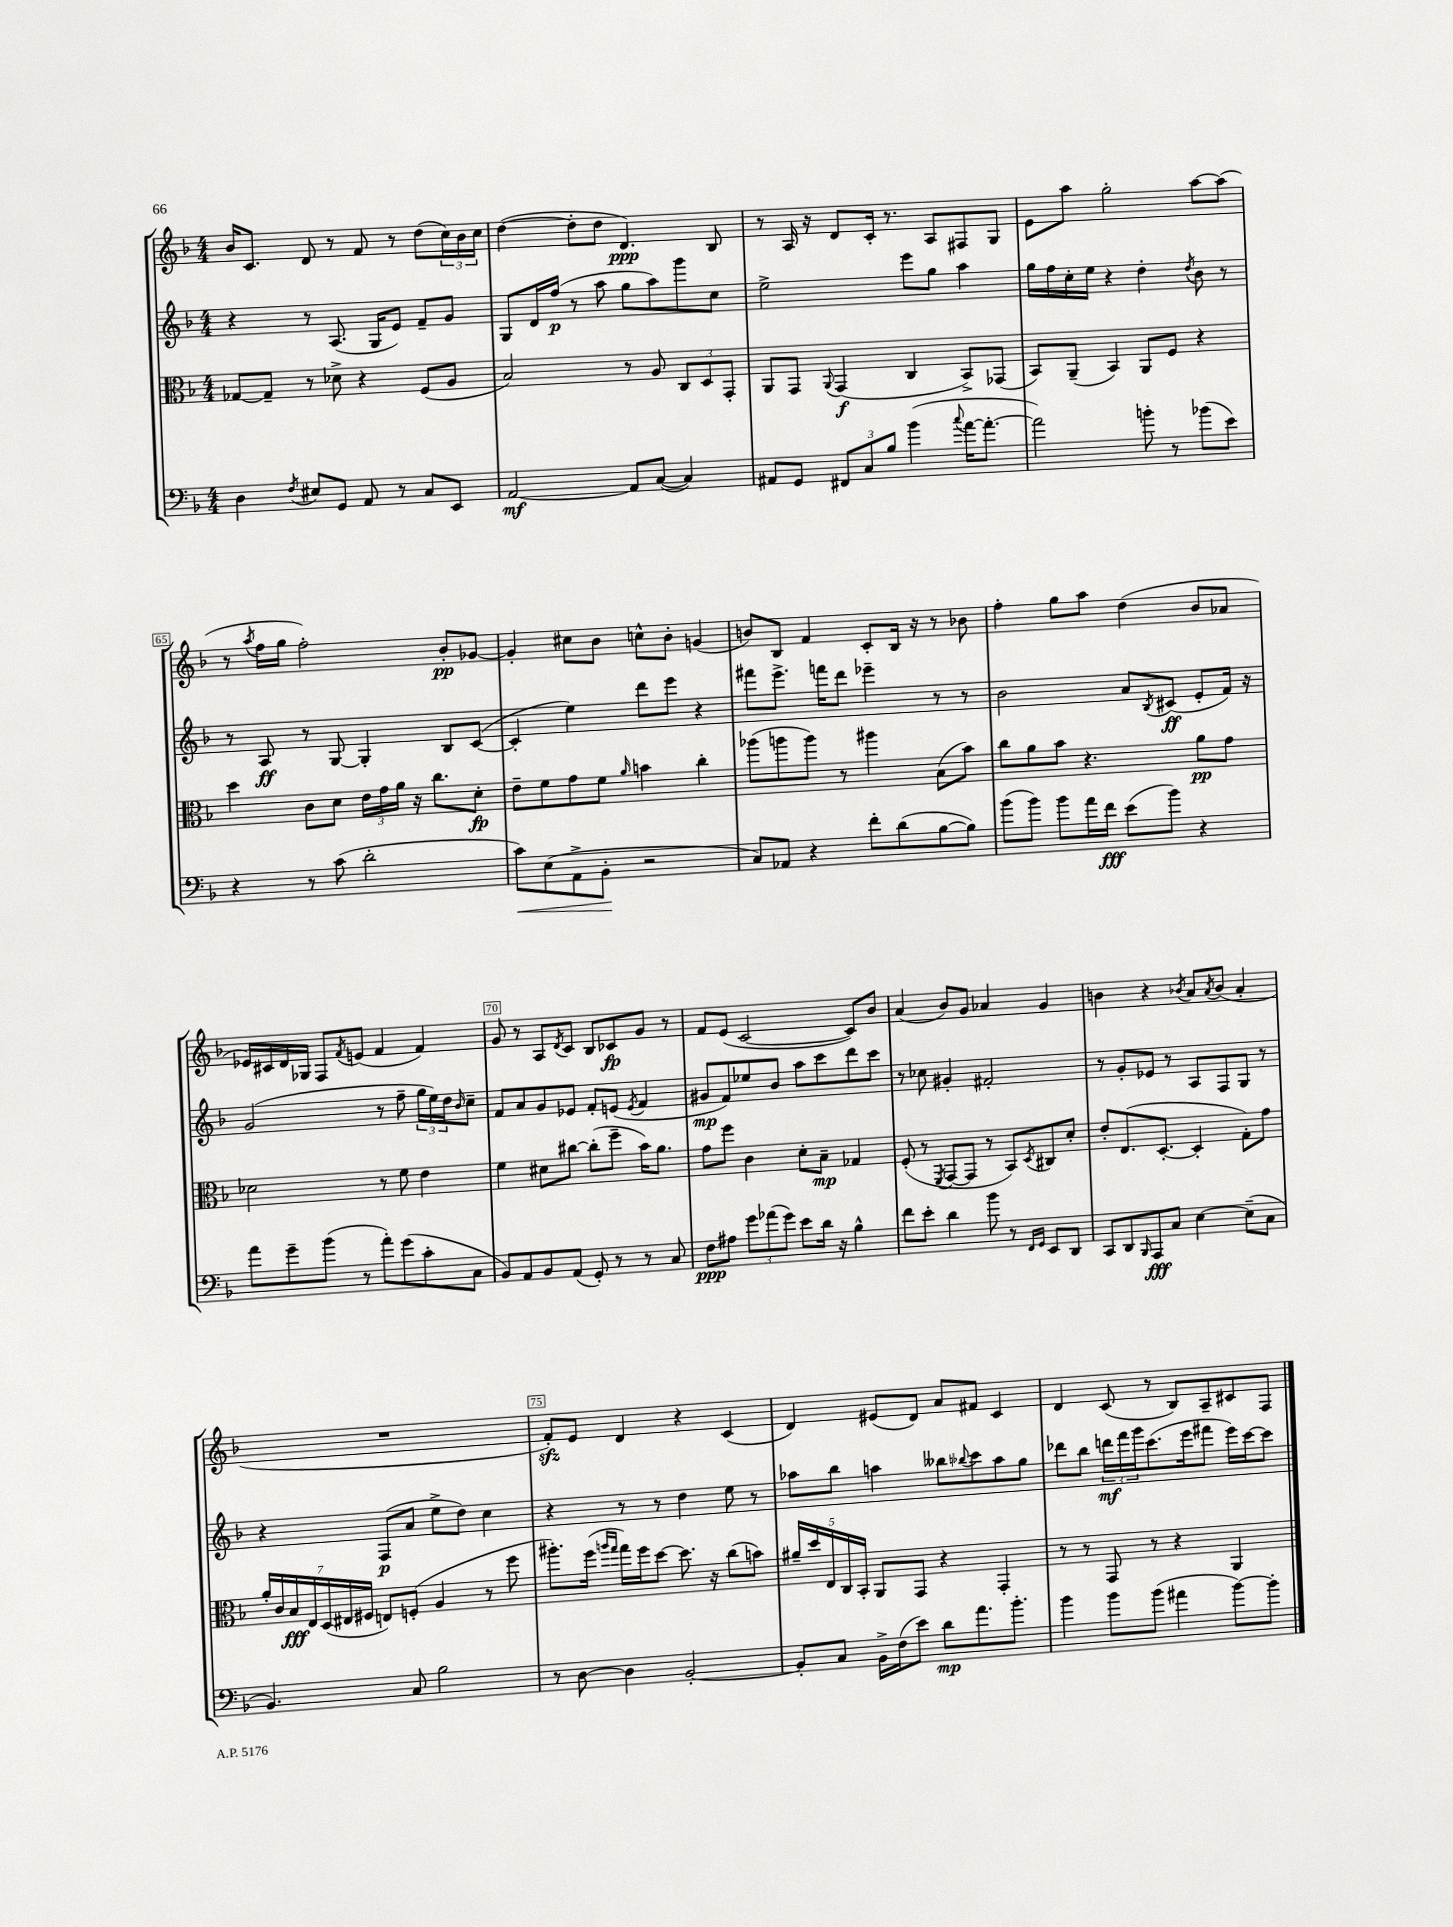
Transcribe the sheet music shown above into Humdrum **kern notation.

**kern	**kern	**kern	**kern
*staff4	*staff3	*staff2	*staff1
*clefF4	*clefC3	*clefG2	*clefG2
*k[b-]	*k[b-]	*k[b-]	*k[b-]
*M4/4	*M4/4	*M4/4	*M4/4
4D\	[8G-/L	4r	16b-/LK
.	.	.	8.c/J
.	8G-~/]J	.	.
8qF/	.	.	.
8E#/L	8r	8r	8d/
8GG/J	8d-^\	(8.A/	8r
8AA/	4r	.	8f/
.	.	16G/LK	.
8r	.	8e/J)	8r
8C/L	(8F/L	8f~/L	(8dd\L
8EE/J	8A/J	8g/J	24cc\L)
.	.	.	24b-\
.	.	.	24cc\JJ
=	=	=	=
[2AA/	2B-/)	8G/L	([4dd\
.	.	16d/L	.
.	.	(16ff/JJ	.
.	.	8r	8dd'\]L
.	.	8aa\	8dd\J
8AA/]L	8r	8gg\L	4.d/)
([8C/J	8A/	8aa\)	.
4C/])	12C/L	8ggg\	.
.	12D/	.	.
.	.	8cc\J	8B-/
.	12GG'/J	.	.
=	=	=	=
8AA#/L	8AA/L	2ee^\	8r
8GG/J	8GG/J	.	16A/
.	.	.	16r
.	8qqAA/	.	.
12FF#/L	(4GG/	.	8d/L
12C/	.	.	.
.	.	.	16c'/Jk
12B-/J	.	.	.
.	.	.	8.r
(4b-\	4C/	8eee\L	.
.	.	8gg\J	8A/L
8qqcc/	.	.	.
[16a\LK	8BB-^/L)	4aa\	8F#/
8.a'\_J	.	.	.
.	(8GG-/J	.	8G/J
=	=	=	=
2a\])	8BB-/L)	16gg\LL	8e\L
.	.	16ff\	.
.	(8AA~/J	16cc'\	8aa\J
.	.	16ee\JJ	.
.	4BB-/)	4r	2gg'\
8b'\	8AA/L	4dd'\	.
8r	8F/J	.	.
.	.	8qdd/	.
(8b-\L	4r	8b-\	[8aa\L
8e\J)	.	8r	(8aa\]J
=	=	=	=
4r	4dd\	8r	8r
.	.	.	8qaa/
.	.	8A/	16ff\LL
.	.	.	16gg\JJ
8r	8c\L	8r	2ff'\)
(8c\	8d\J	[8G/	.
2d'\	24e\LL	4G'/]	.
.	24g\	.	.
.	24a\JJ	.	.
.	16r	.	.
.	8.cc\L	.	.
.	.	8B-/L	8b-'/L
.	8d'\J	([8c/J	[8g-/J
=	=	=	=
8c\L)	8e~\L	4c'/]	4g-'/]
(8E\	8f\	.	.
8AA^\	8g\	4ee\)	8cc#\L
8BB-'\J	8f\J	.	8b-\J
.	16qqa/	.	.
2r	4b\	8ddd\L	8cc^^\L
.	.	8eee\J	8b-'\J
.	4cc'\	4r	(4g/
=	=	=	=
8C/L)	(8aa-\L	8fff#\L	8b/L)
8AA-/J	8aa\	8.eee^\J	8B-/J
4r	8aa\J)	.	4f/
.	.	16fff\LK	.
.	8r	8ddd\J	.
8f'\L	4aa#\	4eee-~\	8c'/L
(8d\	.	.	16B-/Jk
.	.	.	16r
[8B-\	(8B-\L	8r	8r
8B-\]J)	8b-\J)	8r	8b-\
=	=	=	=
(8b-\L	8cc\L	2b-\	4ff'\
8b-\J)	8a\	.	.
8b-\L	8b-\J	.	8gg\L
16a\L	4.r	.	8aa\J
16f\JJ	.	.	.
(8e\L	.	8a/L	(4dd\
.	.	8qB-/	.
8b-\J)	.	(8c#/J	.
4r	8a\L	8e'/L	8b-/L
.	8g\J	16f/Jk)	8a-/J
.	.	16r	.
=	=	=	=
8a\L	2d-\	(2g/	16e-/LL)
.	.	.	16c#/
8g~\	.	.	16d/
.	.	.	16G-/JJ
(8b-\J	.	.	8F/L
.	.	.	8qf/
8r	.	.	(8e/J
8a'\L)	8r	8r	4f/
(8g\	8f\	8ff~\	.
8c'\	4e\	24gg\LL	4f/)
.	.	24ee\)	.
.	.	24dd\J	.
.	.	16qqb-/	.
8C\J	.	8cc~\J	.
=	=	=	=
8BB-/L)	4f\	8f/L	8g/
8AA/	.	8a/	8r
8BB-/	8d#\L	8g/	8A/L
.	.	.	8qd/
(8AA/J	[8cc#\J	8e-/J	8c/J
8GG'/)	(8cc#'\]L	8f'/L	8B-/L
8r	8ff~\J	(8e/J	8c-/
.	.	8qe/	.
8r	16b-\LK)	4f/	8g/J
.	8.a\J	.	.
8C/	.	.	8r
=	=	=	=
8F\L	8g\L	8g#/L	8f/L
8A#\J	8ff\J	8f/)	(8e/J
12g\L	4c\	8ee-/	[2c/
(12a-\	.	.	.
.	.	8b-/J	.
12g\J)	.	.	.
8e\L	8d'\L	8aa\L	.
16d\Jk	8B-~\J	8ccc\	.
16r	.	.	.
4B-^^\	4G-/	8ddd\	8c/]L)
.	.	8ccc\J	8b-/J
=	=	=	=
8f\L	(8F'/	8r	(4a/
8e'\J	8r	8cc-\	.
.	8qFF/	.	.
4d\	[8GG/L	4g#'/	8b-/L)
.	8GG/]J	.	8g/J
8b-\	8r	2f#'/	4a-/
8r	8BB-/L)	.	.
16qqFF/LL	.	.	.
16qqGG/JJ	8qD/	.	.
8EE/L	8C#/	.	4g/
8DD/J	8d'/J	.	.
=	=	=	=
8CC/L	8e'/L	8r	4b\
8DD/	(8.E/	8g'/L	.
16qqBBB-/	.	.	.
8AAA/	.	8e-/J	4r
.	[8.D'/J	.	.
8C/J	.	8r	.
.	.	.	8qb-/
[4E\	4D'/]	8A/L	8a/L
.	.	.	8qa/
.	.	8F/	(8b-/J
(8E~\]L	8G'\L)	8G/J	4a'/
8C\J	8g\J	8r	.
=	=	=	=
4.BB-/)	28a'/LL	4r	1r
.	28c/	.	.
.	28B-/	.	.
.	28E/	.	.
.	(28D/	.	.
.	28E#/	.	.
.	28F#/JJ	.	.
.	8E/L)	(8F/L	.
8C/	(8F'/J	8a/J	.
2B-\	4A/	8ee^\L	.
.	.	8dd\J)	.
.	8r	4cc\	.
.	8ff\	.	.
=	=	=	=
8r	8.aa#'\L)	4r	8f'/L)
[8D\	.	.	8e/J
.	(16ff\Jk	.	.
.	16qqaa/LL	.	.
.	16qqgg/JJ	.	.
4D\]	16gg\LL)	8r	4d/
.	16ff\J	.	.
.	[8dd\J	8r	.
[2BB-'/	8.dd\]	4dd\	4r
.	16r	.	.
.	(8cc\L	8ee\	(4c/
.	8b\J)	8r	.
=	=	=	=
8BB-'/]L	20a#~/LL	8aa-\L	4d/)
.	20dd/	.	.
.	20E/	.	.
8C/J	.	8bb-\J	.
.	20C/	.	.
.	20BB-'/JJ	.	.
16BB-^\LL	8AA/L	4aa\	(8e#/L
(16F\J	.	.	.
8e\J)	8GG/J	.	8d/J)
8d\L	4r	8bb--\L	8a/L
.	.	8qqbb-/	.
8.a\	.	8ccc\	8f#/J
.	4GG'/	8aa\	4c/
8.b-'\J	.	.	.
.	.	8gg\J	.
=	=	=	=
4b-\	8r	8ddd-\L	4d/
.	8r	8bb-\J	.
8b-\L	8GG/	24ddd\LL	(8c/
.	.	24fff\	.
.	.	24ggg\J	.
(8b-\J	8r	(8.ccc\	8r
4a#\	4r	.	8B-/L)
.	.	16eee\k	.
.	.	8fff#\J	8A~/
[8b-\L)	4AA/	16eee\LL)	8c#/
.	.	[16ccc\J	.
8b-'\]J	.	8ccc\]J	8F/J
==	==	==	==
*-	*-	*-	*-
